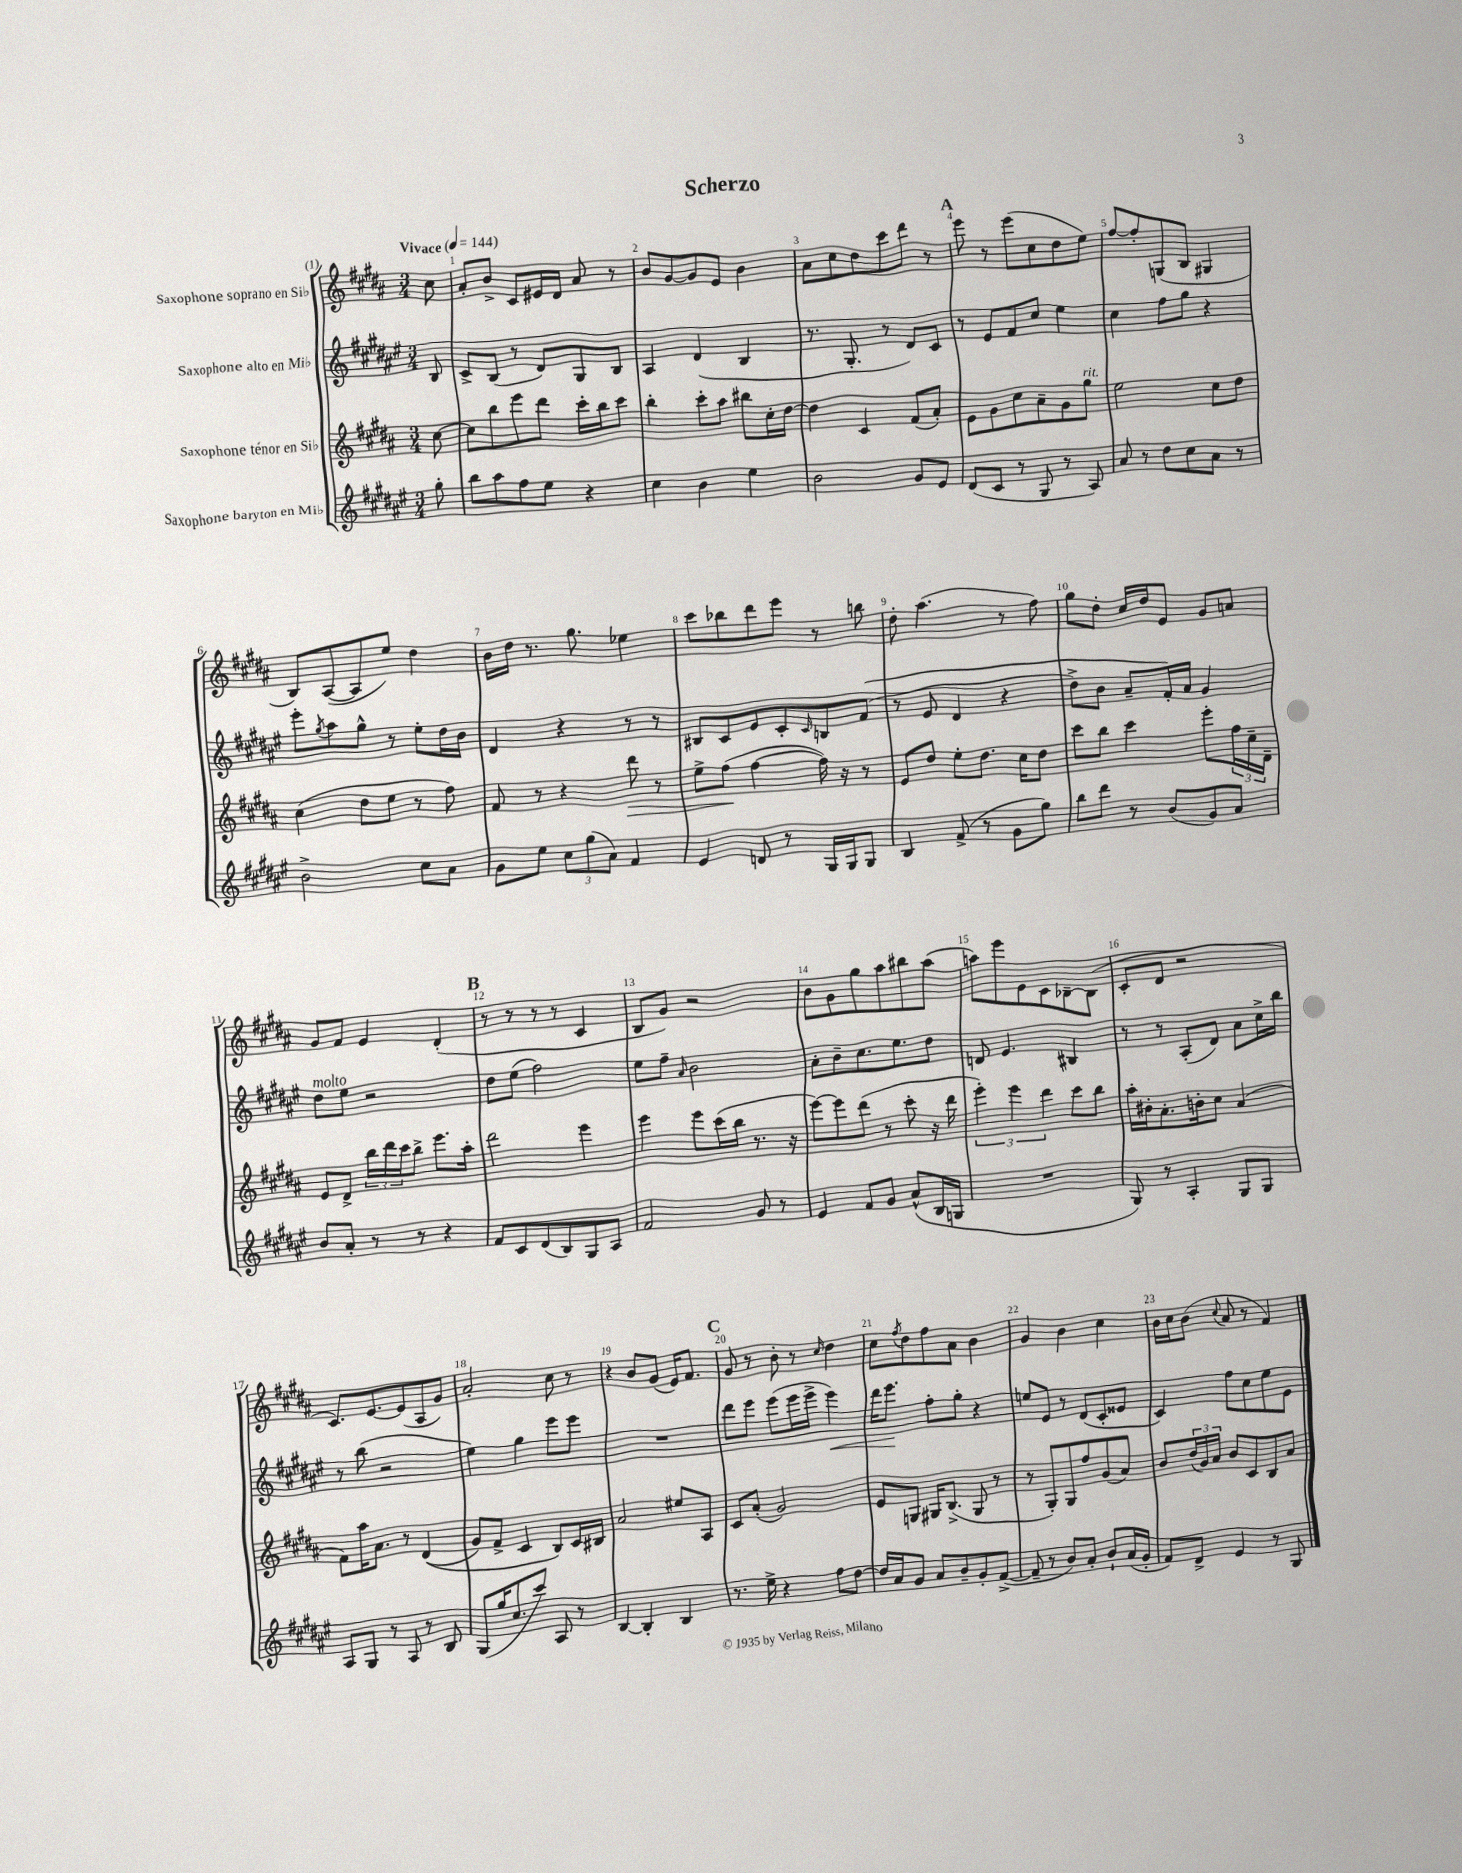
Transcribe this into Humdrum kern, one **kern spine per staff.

**kern	**kern	**kern	**kern
*staff4	*staff3	*staff2	*staff1
*clefG2	*clefG2	*clefG2	*clefG2
*k[f#c#g#d#a#e#]	*k[f#c#g#d#a#]	*k[f#c#g#d#a#e#]	*k[f#c#g#d#a#]
*M3/4	*M3/4	*M3/4	*M3/4
*MM144	*MM144	*MM144	*MM144
8gg#'	[8cc#	8B	8cc#
=	=	=	=
8bb	8cc#]	8c#^	8a#'
8aa#	8bb	(8B	8b^
8ff#	8eee	8r	8c#
8ee#	8ddd#	8d#)	16e#
.	.	.	16d#
4r	16ccc#'	8G#	8a#
.	16bb	.	.
.	8ccc#	8B	8r
=	=	=	=
4cc#	4bb'	4A#	8b
.	.	.	[8g#
4b	8ccc#'	(4d#	8g#]
.	8aa#	.	8e
4ee#	8bb#	4B	4b
.	16cc#'	.	.
.	[16dd#	.	.
=	=	=	=
2b	4dd#]	8.r	8a#
.	.	.	8cc#
.	.	8.G#'	.
.	4c#	.	8dd#
.	.	8r	8ccc#
8g#	(8f#	8d#)	8ddd#
8e#	8a#')	8c#	8r
=	=	=	=
(8d#	8e	8r	8eee
8c#	8g#	8e#	8r
8r	8cc#	8f#	(8eee
8G#	8a#~	8cc#	8cc#
8r	8g#	4ee#	8dd#
8A#)	8gg#	.	8ee)
=	=	=	=
8a#	2ee	4cc#	[8ff#
8r	.	.	8ff#']
8dd#	.	8ff#	(8G
8cc#	.	8gg#	8B
8a#	8cc#	4r	4G#
8r	8dd#	.	.
=	=	=	=
2b^	(4cc#	8eee#'	8B)
.	.	8qgg#	.
.	.	8aa#	([8A#
.	8dd#	8gg#^^	8A#]
.	8ee	8r	8ee)
8cc#	8r	8ee#'	4dd#
8a#	8ff#)	16dd#	.
.	.	16b	.
=	=	=	=
8g#	8f#	4d#	16b
.	.	.	16dd#
8ee#	8r	.	8.r
12cc#	4r	4r	.
.	.	.	8.gg#
(12gg#	.	.	.
12a#)	.	.	.
4f#	8ddd#	8r	4ee-
.	8r	8r	.
=	=	=	=
4e#	8ee^	8B#	8ccc#
.	(8ff#	8c#	8bb-
8d	[4ff#	8e#	8ddd#
8r	.	8c#'	8eee
.	.	16qqc#	.
16G#	16ff#])	8B	8r
16G#	16r	.	.
8G#	8r	&((8f#	8bb
=	=	=	=
4B	8e	8r	8dd#'
.	8dd#	8e#	(4.aa#
(8f#^	8ee'	4d#	.
8r	8.dd#	.	.
8g#	.	4r	8r
.	16cc#	.	.
8gg#)	8dd#	.	8ff#)
=	=	=	=
8bb	8ccc#	8dd#^)	8gg#
8ddd#	8bb	8b	8dd#'
8r	4ccc#	8a#~	16cc#
.	.	.	16dd#
(8b	.	16f#'&)	8e
.	.	16a#	.
8g#)	8eee'	4g#	8g#
8a#	24ff#	.	8a
.	24cc#~	.	.
.	24d#~	.	.
=	=	=	=
8b	8e	8dd#	8g#
8a#'	8d#^	8ee#	8f#
8r	24bb	2r	4e
.	24ddd#	.	.
.	24ccc#	.	.
8r	8bb^	.	.
4r	8.eee	.	(4d#'
.	16aa#'	.	.
=	=	=	=
8f#	2ddd#	8dd#	8r
8c#	.	(8ee#	8r
(8d#	.	2ff#)	8r
8B)	.	.	8r
8G#	4eee	.	4c#
8A#	.	.	.
=	=	=	=
2f#	4eee	8ee#	8B
.	.	8ff#~	8g#)
.	.	16qqa#	.
.	8eee	2b	2r
.	(16ccc#	.	.
.	16bb	.	.
8g#	8.r	.	.
8r	.	.	.
.	16r	.	.
=	=	=	=
4e#	[8eee)	8a#'	8b
.	8eee]	8b~	8g#
8f#	(8ddd#	8.cc#	8gg#
8g#	8r	.	8aa#
.	.	8.ee#	.
(8a#^^	8ccc#'	.	8bb#
16B	16r	8dd#	(8aa#
16G	16ddd#	.	.
=	=	=	=
2.r	6eee')	8d	8aa)
.	.	4.e#	8eee
.	6eee	.	.
.	.	.	8e
.	6ddd#	.	.
.	.	.	8c#
.	8ccc#	4B#	[8B-~
.	8bb	.	(8B-]
=	=	=	=
8G#)	16aa#'	8r	8c#'
.	16b#'	.	.
8r	8.a#'	8r	8d#
4A#'	.	(8A#'	2r
.	16b'	.	.
.	8cc#	8d#)	.
8G#	(4a#	8a#	.
8G#	.	16cc#^	.
.	.	16bb	.
=	=	=	=
8A#	8f#)	8r	8.c#)
8G#	16aa#	(8bb	.
.	8.a#	.	[8.e
8r	.	2r	.
8A#	8r	.	(8e]
8r	&((4d#	.	8A#
8B	.	.	8g#)
=	=	=	=
(8G#	8g#)	4ee#)	2a#'
16gg#	8f#^	.	.
8.cc#	.	.	.
.	4c#	4gg#	.
8ccc#)	.	.	.
8A#	8B&)	8eee#	8cc#
8r	16c#	8eee#	8r
.	16B#	.	.
=	=	=	=
[4B	2a#	2.r	4r
4B']	.	.	8b
.	.	.	(8g#
4B	8ee#	.	16e)
.	.	.	8.f#
.	8A#	.	.
=	=	=	=
8.r	8c#	8ddd#	8g#
.	(8a#'	8eee#	8r
16ee#^	.	.	.
4r	2g#)	(8eee#	8b'
.	.	16eee#	8r
.	.	16eee#^	.
.	.	.	16qqcc#
8ff#	.	4eee#)	4dd#
[8dd#	.	.	.
=	=	=	=
16dd#]	8e	16ddd#	8cc#
16a#	.	8.eee#	.
.	.	.	8qff#
8g#	8G	.	8dd#
8a#	16G#	8ff#'	8ff#
.	(8.B^	.	.
8b~	.	8gg#'	8a#
8g#'	8G#	4r	4b
([8f#^	8r	.	.
=	=	=	=
8f#~]	8r	8ee	4g#
8r	8G#')	8e#	.
8b)	8G#	8r	4b
8a#'	8ff#	(8d#	.
8b`	(8g#	8c#'	4cc#
(16a#	8a#)	8e##	.
16g#'	.	.	.
=	=	=	=
8f#)	8b	4c#)	16b
.	.	.	16cc#
8d#^	(24dd#	.	(8b
.	24g#)	.	.
.	24a#	.	.
.	.	.	8qqcc#
4e#	8b	8ff#	8a#
.	8c#	8cc#	8r
8r	8B	8ee#	4f#)
8G#	8a#	8e#	.
==	==	==	==
*-	*-	*-	*-
